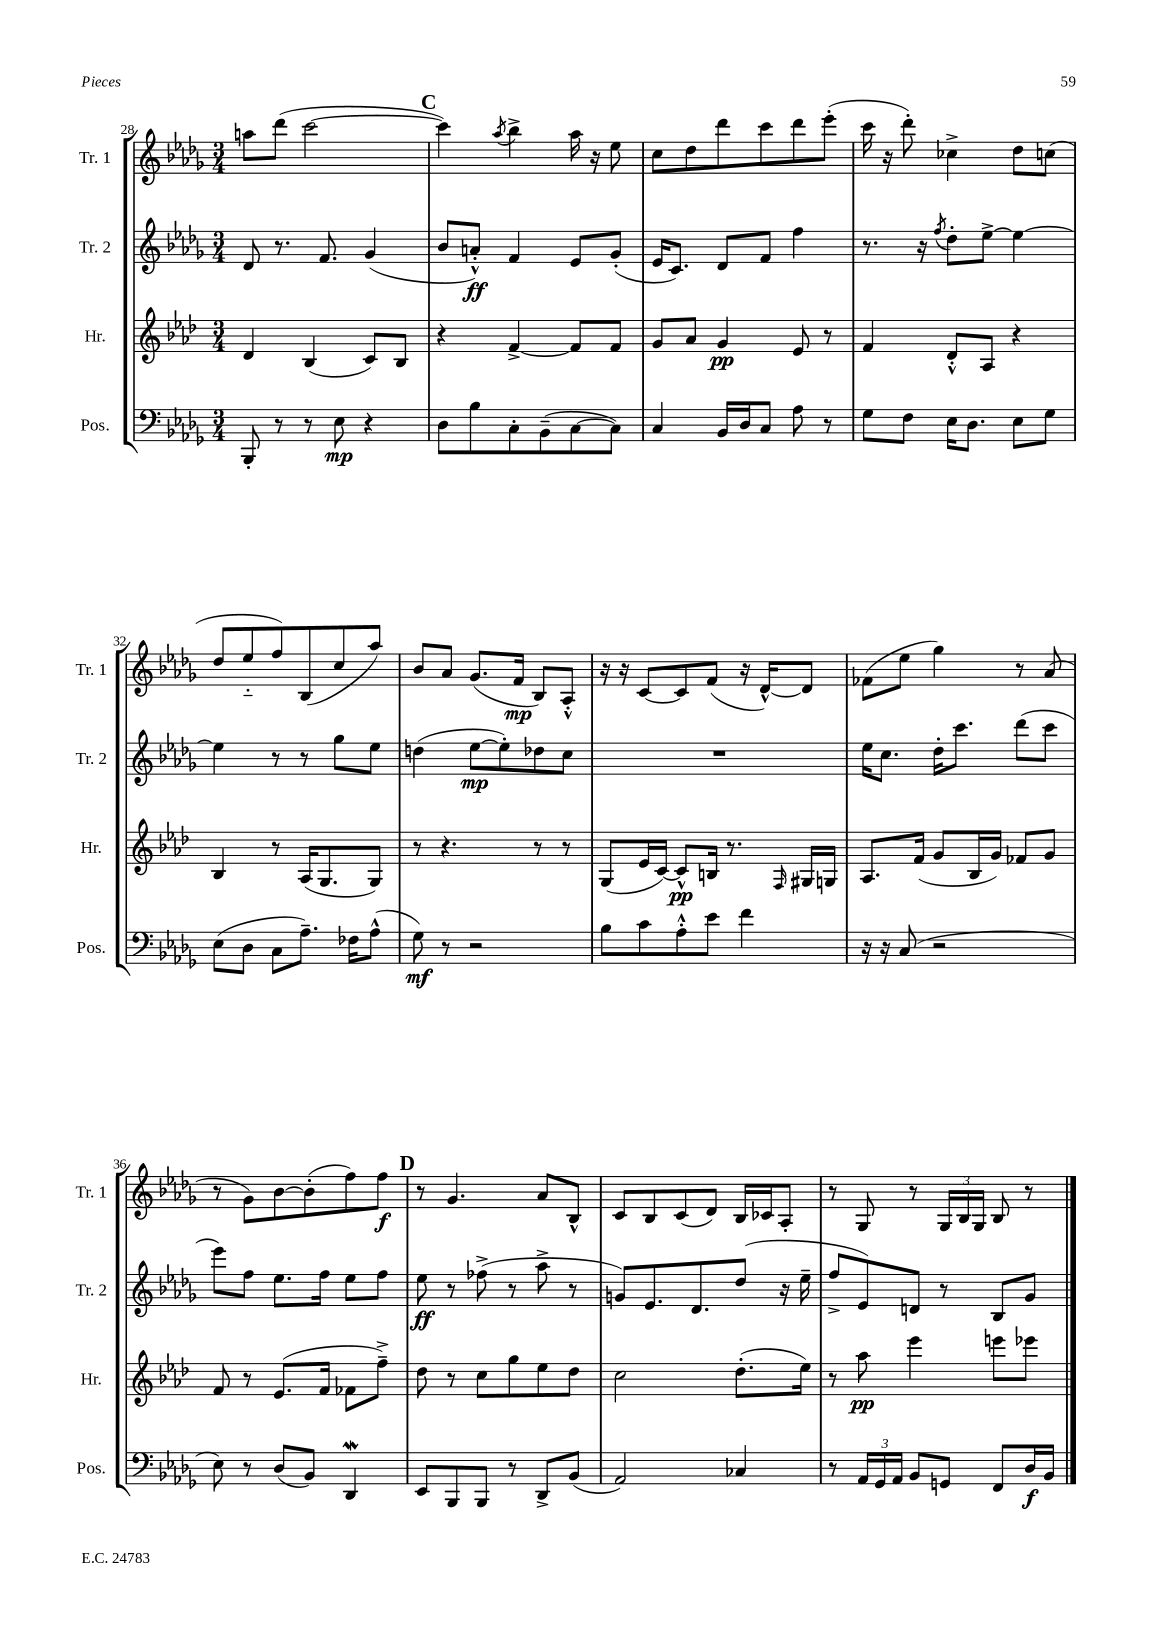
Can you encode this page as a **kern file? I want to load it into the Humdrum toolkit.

**kern	**kern	**kern	**kern
*staff4	*staff3	*staff2	*staff1
*clefF4	*clefG2	*clefG2	*clefG2
*k[b-e-a-d-g-]	*k[b-e-a-d-]	*k[b-e-a-d-g-]	*k[b-e-a-d-g-]
*M3/4	*M3/4	*M3/4	*M3/4
8BBB-'	4d-	8d-	8aa
8r	.	8.r	(8ddd-
8r	(4B-	.	[2ccc
.	.	8.f	.
8E-	.	.	.
4r	8c)	(4g-	.
.	8B-	.	.
=	=	=	=
8D-	4r	8b-	4ccc])
8B-	.	8a'^^)	.
.	.	.	8qaa-
8C'	[4f^	4f	4bb-^
(8BB-~	.	.	.
[8C	8f]	8e-	16aa-
.	.	.	16r
8C])	8f	(8g-'	8ee-
=	=	=	=
4C	8g	16e-	8cc
.	.	8.c)	.
.	8a-	.	8dd-
16BB-	4g	8d-	8ddd-
16D-	.	.	.
8C	.	8f	8ccc
8A-	8e-	4ff	8ddd-
8r	8r	.	(8eee-'
=	=	=	=
8G-	4f	8.r	16ccc
.	.	.	16r
8F	.	.	8ddd-')
.	.	16r	.
.	.	8qff	.
16E-	8d-'^^	8dd-'	4cc-^
8.D-	.	.	.
.	8A-	[8ee-^	.
8E-	4r	4ee-_	8dd-
8G-	.	.	(8cc
=	=	=	=
(8E-	4B-	4ee-]	8dd-
8D-	.	.	8ee-'~
8C	8r	8r	8ff)
8.A-~)	(16A-	8r	(8B-
.	8.G	.	.
.	.	8gg-	8cc
16F-	.	.	.
(8A-^^	8G)	8ee-	8aa-)
=	=	=	=
8G-)	8r	(4dd	8b-
8r	4.r	.	8a-
2r	.	[8ee-	(8.g-
.	.	8ee-'])	.
.	.	.	16f
.	8r	8dd-	8B-)
.	8r	8cc	8A-'^^
=	=	=	=
8B-	(8G	2.r	16r
.	.	.	16r
8c	16e-	.	[8c
.	[16c)	.	.
8A-'^^	8c^^]	.	8c]
8e-	16B	.	(8f
.	8.r	.	.
4f	.	.	16r
.	.	.	[16d-^^)
.	16qqF	.	.
.	16G#	.	8d-]
.	16G	.	.
=	=	=	=
16r	8.A-	16ee-	(8f-
16r	.	8.cc	.
(8C	.	.	8ee-
.	(16f	.	.
2r	8g	16dd-'	4gg-)
.	.	8.ccc	.
.	16B-	.	.
.	16g)	.	.
.	8f-	(8ddd-	8r
.	8g	8ccc	(8a-
=	=	=	=
8E-)	8f	8eee-)	8r
8r	8r	8ff	8g-)
(8D-	(8.e-	8.ee-	[8b-
8BB-)	.	.	(8b-']
.	16f	16ff	.
4DD-	8f-	8ee-	8ff)
.	8ff~^)	8ff	8ff
=	=	=	=
8EE-	8dd-	8ee-	8r
8BBB-	8r	8r	4.g-
8BBB-	8cc	(8ff-^	.
8r	8gg	8r	.
8DD-^	8ee-	8aa-^	8a-
(8BB-	8dd-	8r	8B-^^
=	=	=	=
2AA-)	2cc	8g)	8c
.	.	8.e-	8B-
.	.	.	(8c
.	.	8.d-	.
.	.	.	8d-)
4C-	(8.dd-'	(8dd-	16B-
.	.	.	16c-
.	.	16r	8A-'
.	16ee-)	16ee-~	.
=	=	=	=
8r	8r	8ff^	8r
24AA-	8aa-	8e-)	8G-
24GG-	.	.	.
24AA-	.	.	.
8BB-	4eee-	8d	8r
8GG	.	8r	24G-
.	.	.	24B-
.	.	.	24G-
8FF	8eee	8B-	8B-
16D-	8eee-	8g-	8r
16BB-	.	.	.
==	==	==	==
*-	*-	*-	*-
